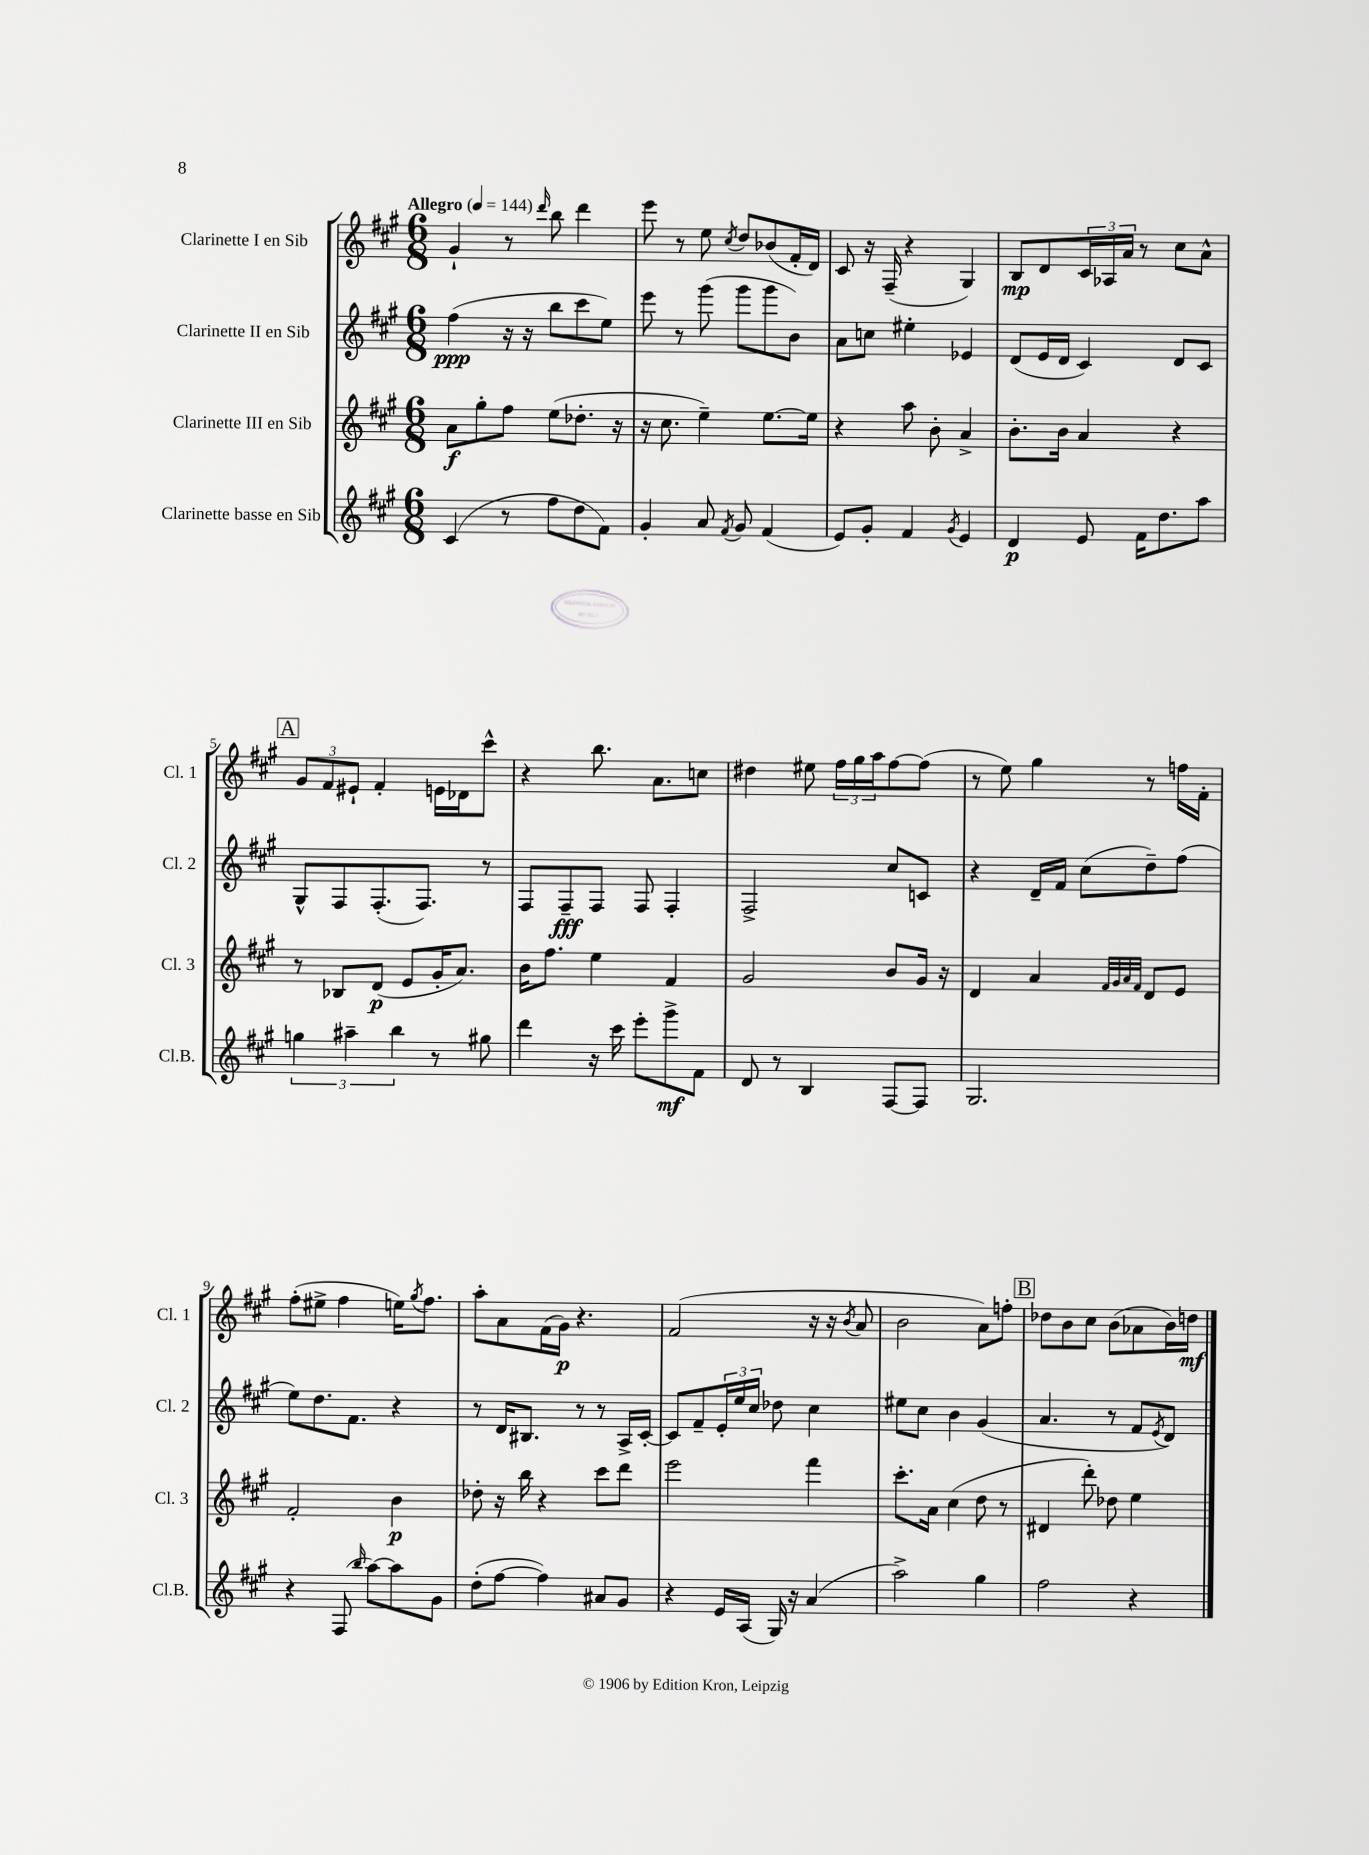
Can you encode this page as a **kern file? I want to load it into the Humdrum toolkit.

**kern	**kern	**kern	**kern
*staff4	*staff3	*staff2	*staff1
*clefG2	*clefG2	*clefG2	*clefG2
*k[f#c#g#]	*k[f#c#g#]	*k[f#c#g#]	*k[f#c#g#]
*M6/8	*M6/8	*M6/8	*M6/8
*MM144	*MM144	*MM144	*MM144
(4c#	8a	(4ff#	4g#`
.	8gg#'	.	.
8r	8ff#	16r	8r
.	.	16r	.
.	.	.	16qqddd
8ff#	(8ee	8bb	8bb
8dd	8.dd-'	8ccc#	4ddd
8f#)	.	8ee)	.
.	16r	.	.
=	=	=	=
4g#'	16r	8eee	8eee
.	8.cc#	.	.
.	.	8r	8r
8a	4ee~)	(8ggg#	8ee
8qf#	.	.	8qcc#
8g#	.	8ggg#	8dd
(4f#	[8.ee	8ggg#	(8b-
.	.	8b)	16f#'
.	16ee]	.	16d)
=	=	=	=
8e)	4r	8a	8c#
8g#'	.	8cc	16r
.	.	.	(16F#~
4f#	8aa	4ee#'	4r
.	8b'	.	.
8qg#	.	.	.
4e	4a^	4e-	4G#)
=	=	=	=
4d	8.b'	(8d	8B
.	.	16e	8d
.	16b	16d	.
8e	4a	4c#)	24c#
.	.	.	24A-
.	.	.	24a
16f#	.	.	8r
8.dd	.	.	.
.	4r	8d	8cc#
8aa	.	8c#	8a^^
=	=	=	=
6gg	8r	8G#^^	12g#
.	.	.	12f#
.	8B-	8F#	.
6aa#~	.	.	12e#`
.	(8d	(8.F#'	4f#'
6bb	.	.	.
.	8e	.	.
.	.	8.F#)	.
8r	16g#'	.	16e
.	8.a)	.	16d-
8gg#	.	8r	8ccc#^^
=	=	=	=
4ddd	16b	8F#	4r
.	8.ff#	.	.
.	.	8F#~	.
16r	4ee	8F#	8.bb
16ccc#	.	.	.
8eee'	.	8F#	.
.	.	.	8.a
8ggg#^	4f#	4F#'	.
8f#	.	.	8cc
=	=	=	=
8d	2g#	2F#^	4dd#
8r	.	.	.
4B	.	.	8ee#
.	.	.	24ff#
.	.	.	24gg#
.	.	.	24aa
[8F#	8b	8cc#	[8ff#
8F#]	16g#	8c	(8ff#]
.	16r	.	.
=	=	=	=
2.G#	4d	4r	8r
.	.	.	8ee)
.	4a	16d~	4gg#
.	.	16f#	.
.	.	(8cc#	.
.	32qqf#	.	.
.	32qqg#	.	.
.	32qqa	.	.
.	32qqf#	.	.
.	8d	8dd~)	8r
.	8e	(8ff#	16ff
.	.	.	16f#'
=	=	=	=
4r	2f#'	8ee)	(8ff#'
.	.	8.dd	8ee#^
(8F#	.	.	4ff#
.	.	8.f#	.
16qqbb	.	.	.
[8aa)	.	.	.
8aa]	4b	4r	16ee)
.	.	.	8qgg#
.	.	.	8.ff#
8g#	.	.	.
=	=	=	=
(8dd'	8dd-'	8r	8aa'
[8ff#	16r	16d	8a
.	16bb	8.B#	.
4ff#])	4r	.	(16f#
.	.	.	16g#)
.	.	8r	4.r
8a#	8ccc#	8r	.
8g#	8ddd	16A^	.
.	.	[16c#'	.
=	=	=	=
4r	2eee	8c#]	(2f#
.	.	8f#~	.
16e	.	24e'	.
.	.	24ee	.
(16A	.	.	.
.	.	24cc#	.
16G#)	.	8dd-	.
16r	.	.	.
(4a	4fff#	4cc#	16r
.	.	.	16r
.	.	.	8qb
.	.	.	8a
=	=	=	=
2aa^)	8.ccc#'	8ee#	2b
.	.	8cc#	.
.	16a	.	.
.	(4cc#	4b	.
4gg#	8dd	(4g#	8a)
.	8r	.	8ff'
=	=	=	=
2ff#	4d#	4.a	8dd-
.	.	.	8b
.	8ddd')	.	8cc#
.	8dd-	8r	(8b
4r	4ee	8f#	8a-
.	.	8qe	.
.	.	8d)	16b)
.	.	.	16dd
==	==	==	==
*-	*-	*-	*-
